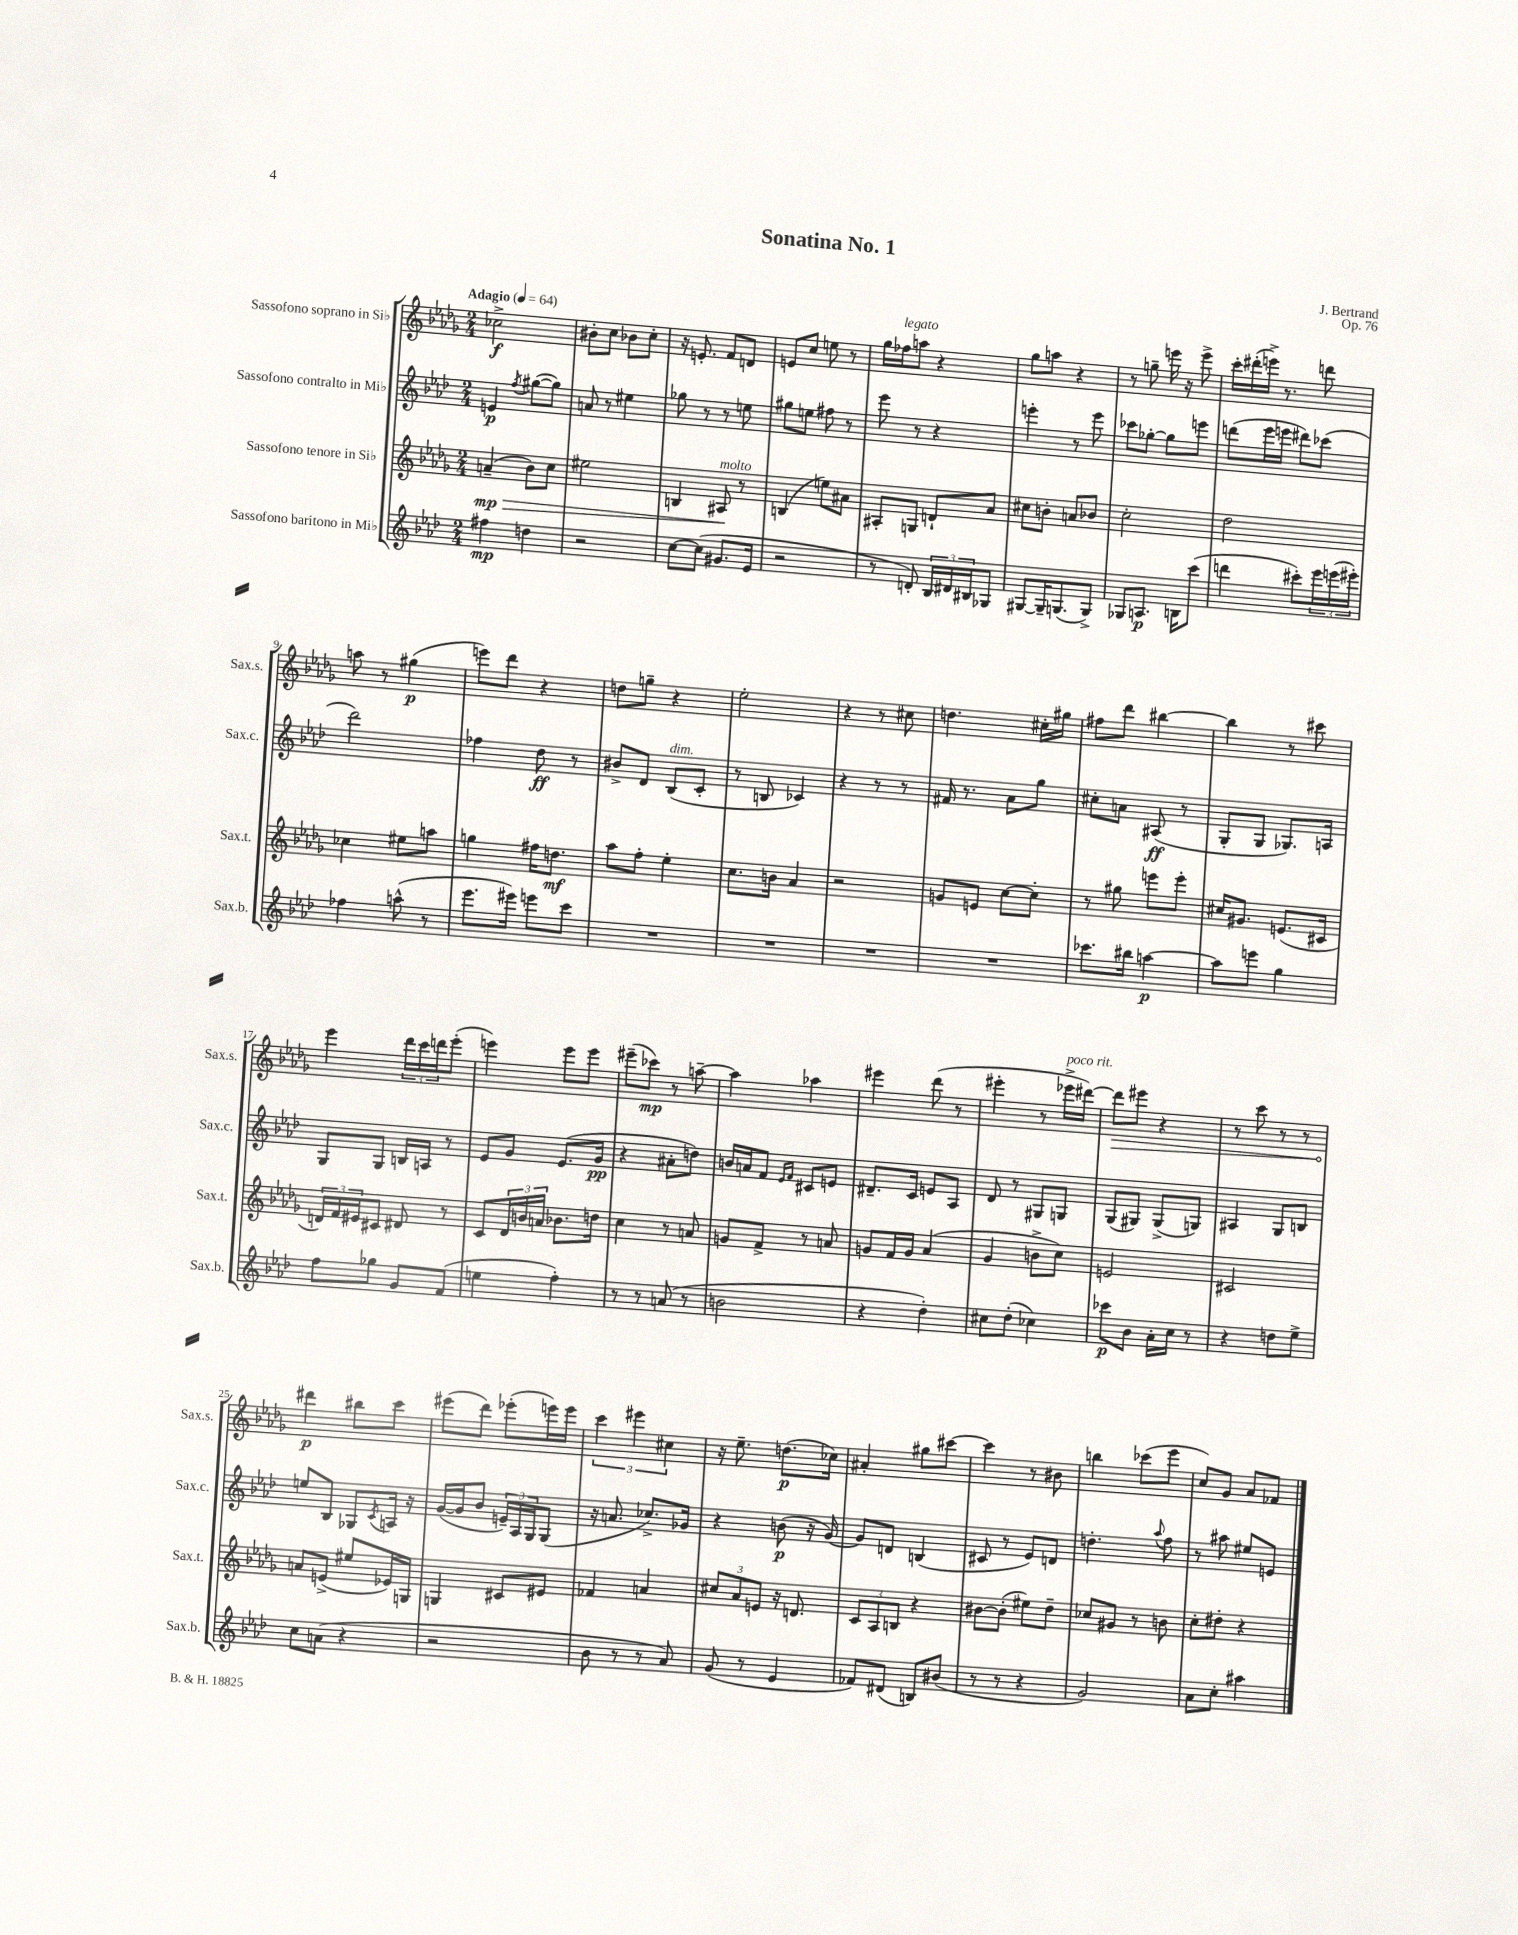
\header { title = "Sonatina No. 1" composer = "J. Bertrand" opus = "Op. 76" }
<<
\new StaffGroup <<
\new Staff = "s0" \with { instrumentName = "Sassofono soprano in Sib" shortInstrumentName = "Sax.s." } {
    \clef treble \key des \major \numericTimeSignature \time 2/4 \tempo "Adagio" 4 = 64
    ces''2->\f |
    bis'8-. c''8 bes'8 c''8-. |
    r16 e'8.-. f'8 d'8 |
    e'8 c''8 e''8 r8 |
    ges''16 fes''16^\markup { \italic "legato" } a''8 r4 |
    ges''8 a''8 r4 |
    r8 g''8-- e'''16 r16 e'''8-> |
    c'''16-. dis'''16-.( e'''16->) r8. d'''8 |
    a''8 r8 gis''4\p( |
    e'''8) des'''8 r4 |
    d''8 g''8-- r4 |
    ees''2-. |
    r4 r8 cis''8 |
    d''4. cis''16-. gis''16 |
    fis''8 des'''8 bis''4~ |
    bis''4 r8 cis'''8 |
    ees'''4 \tuplet 3/2 { des'''16 c'''16 d'''16 } ees'''8-.( |
    e'''4) e'''8 e'''8 |
    eis'''8--( ces'''8\mp) r8 a''8~-- |
    a''4 aes''4 |
    eis'''4 des'''8( r8 |
    eis'''4-. r8 ees'''16->^\markup { \italic "poco rit." } dis'''16~) |
    \once \override Hairpin.circled-tip = ##t dis'''8\> eis'''8 r4 |
    r8 c'''8 r8 r8 |
    dis'''4\p\! bis''8 c'''8 |
    eis'''8( des'''8) ees'''8-.( e'''16) e'''16 |
    \tuplet 3/2 { c'''4 eis'''4 cis''4 } |
    r16 ees''8.-- d''8.\p( ces''16) |
    ais'4-. gis''8 cis'''8~ |
    cis'''4 r8 bis'8 |
    b''4 ces'''8( ees'''8 |
    c''8) ges'8 aes'8 fes'8 \bar "|." |
}
\new Staff = "s1" \with { instrumentName = "Sassofono contralto in Mib" shortInstrumentName = "Sax.c." } {
    \clef treble \key aes \major \numericTimeSignature \time 2/4
    e'4\p \acciaccatura { f''8 } gis''8~( gis''8) |
    a'8 r8 eis''4 |
    ges''8 r8 r8 e''8 |
    gis''8 e''8 fis''8 r8 |
    ees'''8 r8 r4 |
    e'''4-. r8 e'''8 |
    ces'''8 ges''8~-. ges''8 e'''8 |
    d'''8( ees'''16 e'''16 dis'''8) ces'''8( |
    des'''2) |
    fes''4 des''8\ff r8 |
    bis'8-> des'8 bes8^\markup { \italic "dim." }( c'8-. |
    r8 b8 ces'4) |
    r4 r8 r8 |
    fis'16 r8. aes'8 g''8 |
    cis''8-. a'8 ais8\ff( r8 |
    g8-. g8 ges8.) a16 |
    g8 g8 b16 a16 r8 |
    ees'8 g'8 ees'8.( g'16\pp |
    r4 ais'8-. d''8) |
    b'16 a'16 f'8 \grace { ees'16 f'16 } cis'8 e'8 |
    dis'8.-- c'16 e'8 aes8 |
    des'8 r8 gis8 g8 |
    g8( gis8) gis8->( g8) |
    ais4 g8 b8 |
    e''8 bes8 ges8 \acciaccatura { c'8 } a16 r16 |
    g'16~( g'16 bes'8 \tuplet 3/2 { e'16--) aes16 g16 } g8( |
    r16 a'8. ces''8.->) ges'16 |
    r4 b'8\p( r16 g'16~) |
    g'8 d'8 b4( |
    cis'8 r8 ees'8) d'8 |
    d''4.-. \appoggiatura { aes''8 } f''8 |
    r8 ais''8 eis''8 e'8 \bar "|." |
}
\new Staff = "s2" \with { instrumentName = "Sassofono tenore in Sib" shortInstrumentName = "Sax.t." } {
    \clef treble \key des \major \numericTimeSignature \time 2/4
    a'4--\mp\>( bes'8) c''8 |
    eis''2 |
    b4 ais8\!^\markup { \italic "molto" } r8 |
    b4( e''8) ais'8 |
    ais8-. g8 d'8-! aes'8 |
    cis''8 b'8-. a'8 bes'8 |
    c''2-. |
    des''2 |
    ces''4 eis''8 a''8 |
    g''4 fis''16 d''8.\mf |
    aes''8 f''8-. ees''4-. |
    c''8. b'16 aes'4 |
    r2 |
    g'8 e'8 c''8~ c''8-. |
    r8 gis''8 e'''8 e'''8-. |
    cis''16 gis'8. e'8.( cis'16 |
    \tuplet 3/2 { d'16) f'16 eis'16 } cis'8 dis'8 r8 |
    c'8 \tuplet 3/2 { des'16 b'16 a'16 } bes'8. d''16 |
    c''4 r8 a'8 |
    g'8 f'8-> r8 a'8 |
    g'8 f'16 g'16 aes'4( |
    ges'4 b'8-> c''8) |
    e'2 |
    cis'2 |
    a'8 e'8->( eis''8 ees'16) g16 |
    g4 cis'8 eis'8 |
    fes'4 a'4 |
    \tuplet 3/2 { cis''8 aes'8 e'8 } r16 d'8. |
    \tuplet 3/2 { c'8 aes8 b8 } r4 |
    bis'8~ bis'8-.( eis''8) des''8-- |
    ces''8 gis'8 r8 b'8 |
    c''8-. dis''8-. r4 \bar "|." |
}
\new Staff = "s3" \with { instrumentName = "Sassofono baritono in Mib" shortInstrumentName = "Sax.b." } {
    \clef treble \key aes \major \numericTimeSignature \time 2/4
    fis''4\mp d''4 |
    r2 |
    c''8~ c''8( gis'8. ees'16 |
    r2 |
    r8 d'8-.) \tuplet 3/2 { bes16 dis'16 bis16 } ges8 |
    gis8~ gis16-- g8.( g8->) |
    ges8 a8.\p b16 c'''8( |
    d'''4 cis'''8-.) \tuplet 3/2 { ees'''16 e'''16( eis'''16-.) } |
    fes''4 a''8-^( r8 |
    ees'''8. eis'''16) e'''8 c'''8 |
    R2 |
    R2 |
    R2 |
    R2 |
    ces'''8. bis''16 a''4~\p |
    a''8 e'''8 g''4 |
    f''8 ges''8 g'8 f'8( |
    e''4 f''4-.) |
    r8 r8 a'8( r8 |
    b'2 |
    r4 des''4-.) |
    cis''8 des''8-.( ces''4) |
    ces'''8\p bes'8 aes'16-. c''16 r8 |
    r4 d''8 ees''8-> |
    c''8 a'8( r4 |
    r2 |
    bes'8 r8 r8 aes'8) |
    g'8( r8 ees'4 |
    fes'8) dis'8( b8) bis'8( |
    r8 r8 r4 |
    g'2) |
    aes'8 c''8-. ais''4 \bar "|." |
}
>>
>>
